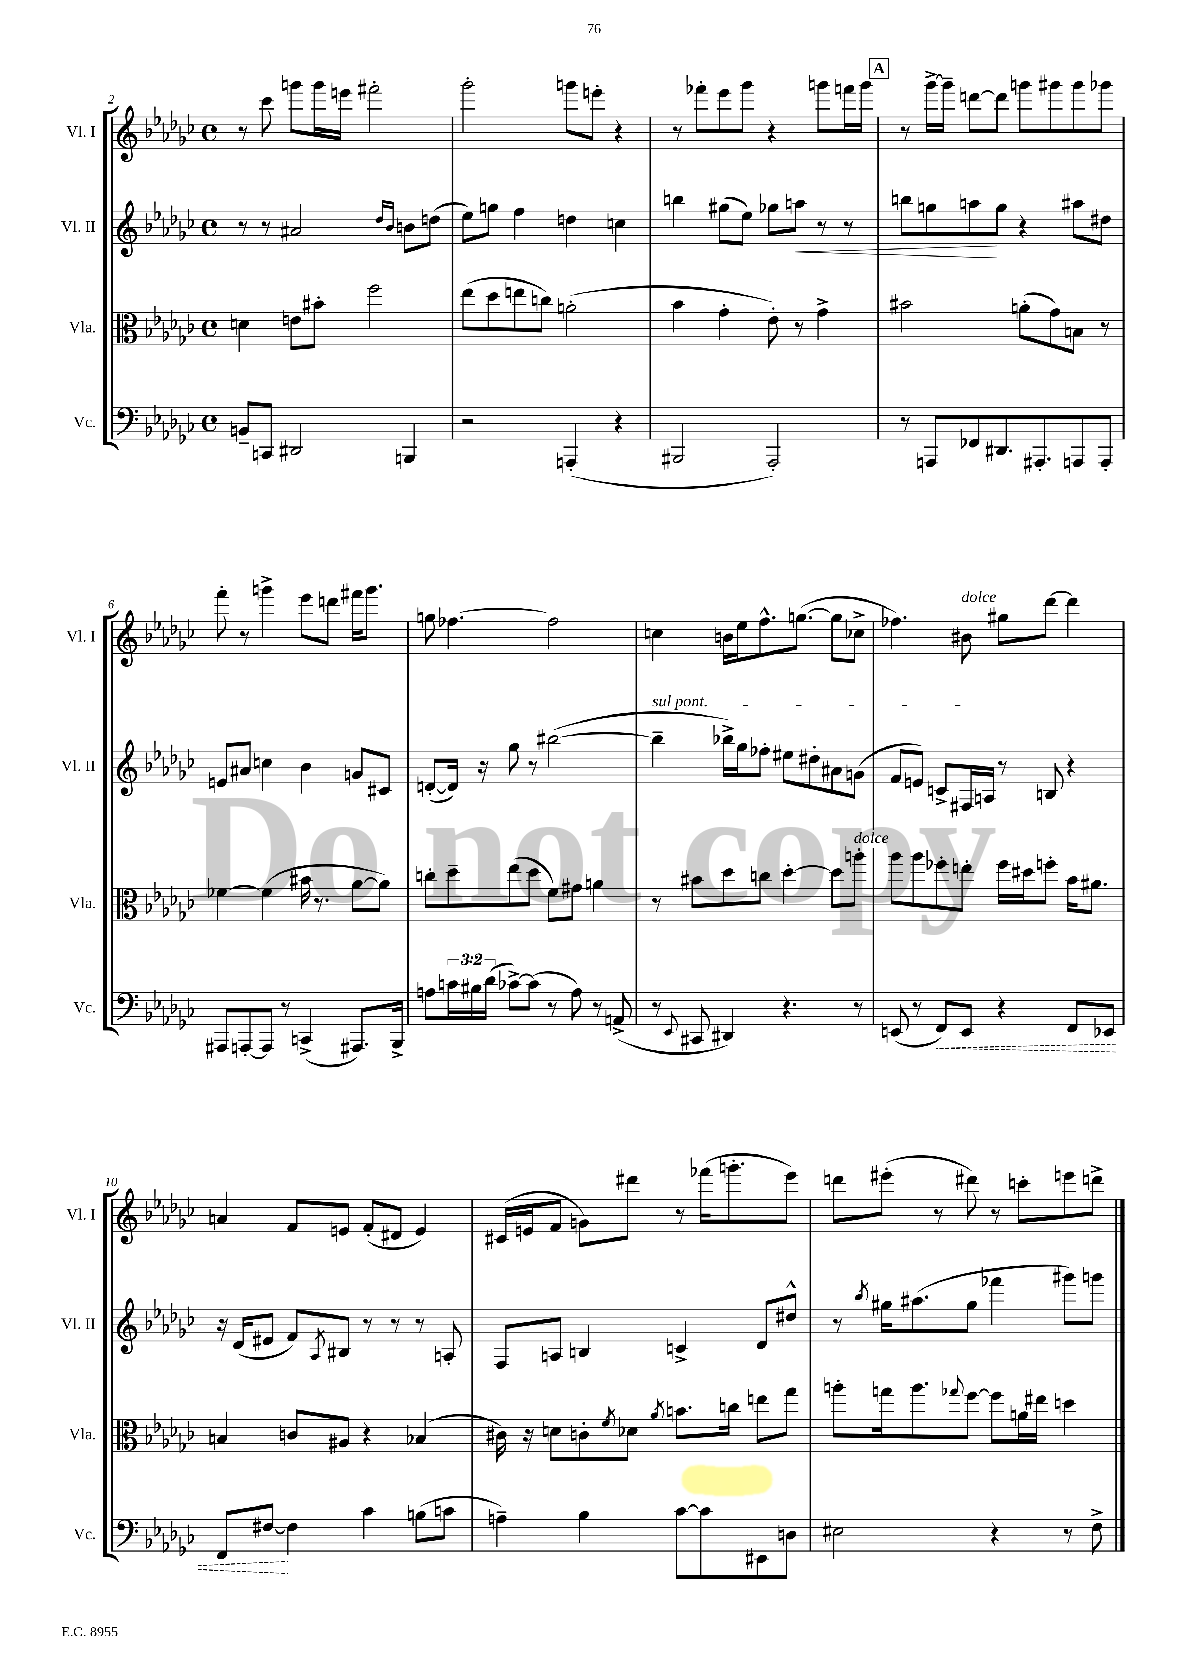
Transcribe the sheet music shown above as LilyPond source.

<<
\new StaffGroup <<
\new Staff = "s0" \with { instrumentName = "Vl. I" shortInstrumentName = "Vl. I" } {
    \clef treble \key ges \major \defaultTimeSignature \time 4/4
    r8 ces'''8 g'''8 g'''16 e'''16 fis'''2-. |
    ges'''2-. g'''8 e'''8-. r4 |
    r8 fes'''8-. ees'''8 ges'''8 r4 g'''8 f'''16 g'''16 |
    \mark \markup { \box "A" } r8 ges'''16~-> ges'''16-- d'''8~ d'''8 g'''8 gis'''8 gis'''8 ges'''8 |
    f'''8-. r8 g'''4-> ees'''8 d'''8 fis'''16 g'''8. |
    g''8 fes''4.~ fes''2 |
    c''4 b'16 ees''16 f''8.-^ g''8.~( g''8 ces''8-> |
    fes''4.) bis'8^\markup { \italic "dolce" } gis''8 des'''8~ des'''4 |
    a'4 f'8 e'8 f'8-.( dis'8 e'4) |
    cis'16( e'16 f'8 g'8) dis'''8 r8 fes'''16( g'''8.-. ees'''8) |
    d'''8 eis'''8-.( r8 dis'''8) r8 c'''8-. e'''8 d'''8-> \bar "|." |
}
\new Staff = "s1" \with { instrumentName = "Vl. II" shortInstrumentName = "Vl. II" } {
    \clef treble \key ges \major \defaultTimeSignature \time 4/4
    r8 r8 ais'2 \grace { des''16 bes'16 } b'8 d''8( |
    ees''8) g''8 f''4 d''4 c''4 |
    b''4 gis''8( ees''8) ges''8 a''8\< r8 r8 |
    \mark \markup { \box "A" } b''8 g''8 a''8\! g''8 r4 ais''8 dis''8 |
    e'8 ais'8 c''4 bes'4 g'8 cis'8 |
    d'8~-.( d'16) r16 ges''8 r8 bis''2~( |
    \once \override TextSpanner.bound-details.left.text = \markup { \italic "sul pont." } bis''4--\startTextSpan bes''16->) ges''16 fes''8-. eis''8 dis''8-. ais'8 g'8( |
    f'8 e'8) c'8-> fis16 a16\stopTextSpan r8 b8 r4 |
    r16 des'16( eis'8 f'8) \acciaccatura { aes8 } bis8 r8 r8 r8 a8-. |
    f8 a8 b4 c'4-> des'8 dis''8-^ |
    r8 \acciaccatura { bes''8 } gis''16 ais''8.( gis''8 fes'''4 gis'''8) g'''8 \bar "|." |
}
\new Staff = "s2" \with { instrumentName = "Vla." shortInstrumentName = "Vla." } {
    \clef alto \key ges \major \defaultTimeSignature \time 4/4
    d'4 e'8 bis'8-. f''2 |
    ees''8( des''8 e''8 c''8) a'2-.( |
    bes'4 ges'4-. ees'8-.) r8 ges'4-> |
    \mark \markup { \box "A" } bis'2 a'8-.( ges'8) b8 r8 |
    fes'4~ fes'4( bis'16 r8. aes'8~ aes'8) |
    c''8-. des''8-- ees''8( des''8 f'8) gis'8 a'4 |
    r8 bis'8 des''8 c''8 des''4~-. des''8 a''8-.^\markup { \italic "dolce" } |
    aes''8 aes''8 fes''8-. e''8-. fes''16 dis''16 f''8-. bes'16 ais'8. |
    b4 c'8 ais8 r4 bes4( |
    cis'16) r16 d'8 c'8-. \acciaccatura { f'8 } des'8 \acciaccatura { aes'8 } b'8. c''16 e''8 ges''8 |
    a''8-. g''16 a''8. \appoggiatura { ges''8 } f''8~ f''8 a'16 eis''16 d''4 \bar "|." |
}
\new Staff = "s3" \with { instrumentName = "Vc." shortInstrumentName = "Vc." } {
    \clef bass \key ges \major \defaultTimeSignature \time 4/4 \override Staff.TupletNumber.text = #tuplet-number::calc-fraction-text
    b,8-- c,8 dis,2 b,,4 |
    r2 a,,4-.( r4 |
    bis,,2 aes,,2-.) |
    \mark \markup { \box "A" } r8 a,,8 fes,8 dis,8. ais,,8.-. a,,8 a,,8-. |
    ais,,8 a,,8~-. a,,8 r8 c,4->( ais,,8.) bes,,16-> |
    a8 \tuplet 3/2 { c'16 bis16 des'16( } ces'8~->) ces'8( r8 a8) r8 a,8->( |
    r8 \appoggiatura { ees,8 } cis,8 dis,4) r4. r8 |
    e,8( r8 \once \override Hairpin.style = #'dashed-line f,8\<) e,8 r4 f,8 ees,8 |
    f,8 fis8~\! fis4 ces'4 b8( c'8 |
    a4--) bes4 ces'8~ ces'8 eis,8 d8 |
    eis2 r4 r8 f8-> \bar "|." |
}
>>
>>
\layout { \context { \Score currentBarNumber = #2 } }
